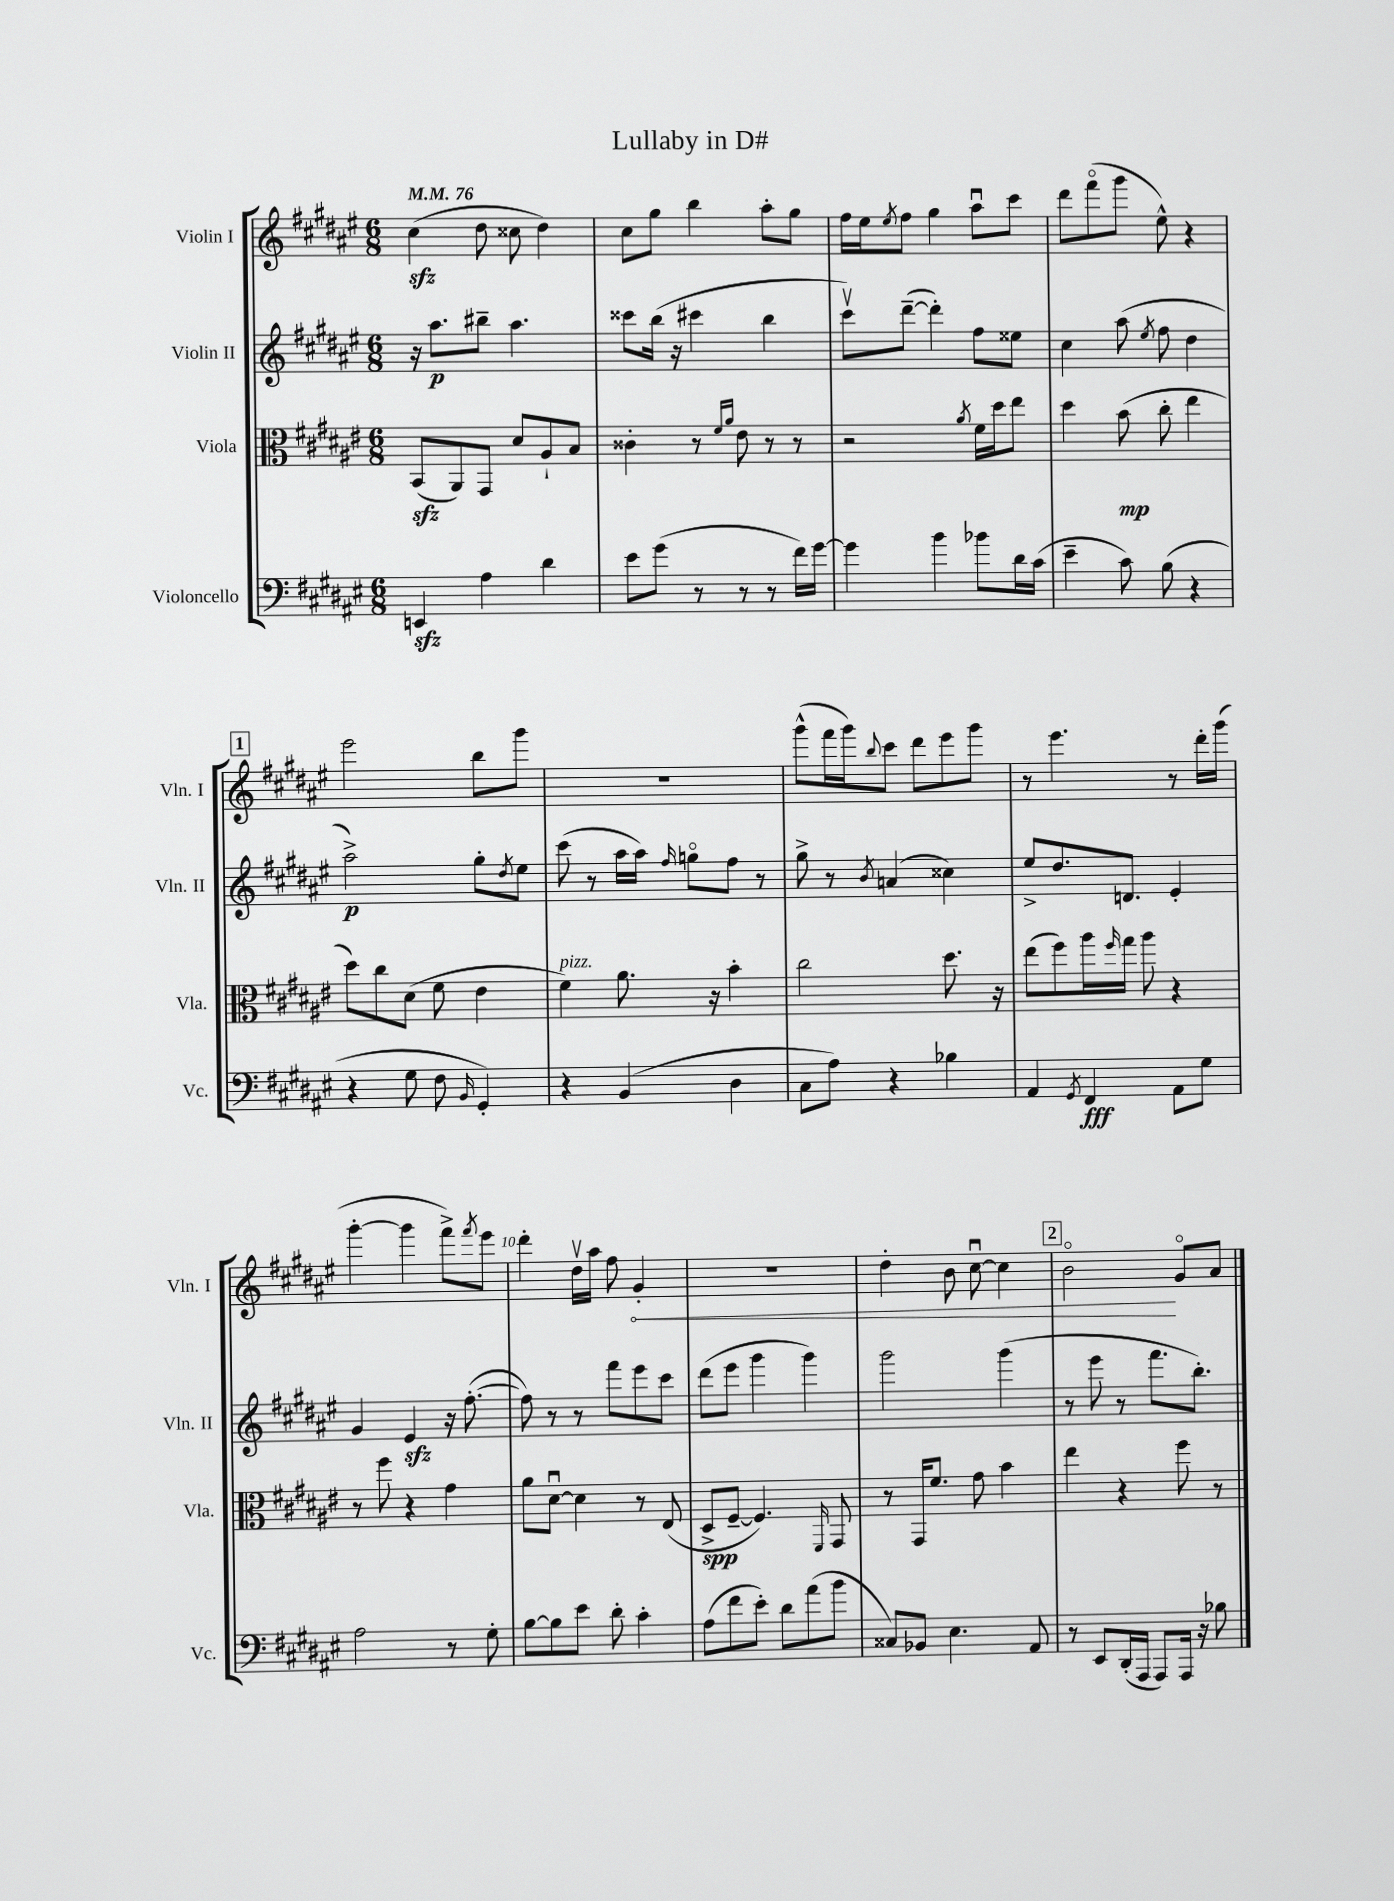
\header { title = "Lullaby in D#" }
<<
\new StaffGroup <<
\new Staff = "s0" \with { instrumentName = "Violin I" shortInstrumentName = "Vln. I" } {
    \clef treble \key fis \major \numericTimeSignature \time 6/8 \tempo 4 = 76
    cis''4\sfz( dis''8 cisis''8 dis''4) |
    cis''8 gis''8 b''4 ais''8-. gis''8 |
    fis''16 eis''16 \acciaccatura { eis''8 } fis''8 gis''4 ais''8\downbow cis'''8 |
    dis'''8 fis'''8\flageolet( gis'''8 eis''8-^) r4 |
    \mark \markup { \box "1" } eis'''2 b''8 gis'''8 |
    R2. |
    gis'''8-^( fis'''16 gis'''16) \appoggiatura { b''8 } cis'''8 dis'''8 eis'''8 gis'''8 |
    r8 eis'''4. r8 dis'''16-. gis'''16( |
    gis'''4~-. gis'''4 fis'''8->) \acciaccatura { fis'''8 } eis'''8 |
    dis'''4-. dis''16\upbow ais''16 fis''8 \once \override Hairpin.circled-tip = ##t gis'4-.\< |
    R2. |
    dis''4-. b'8 cis''8~\downbow cis''4 |
    \mark \markup { \box "2" } b'2\flageolet\! gis'8\flageolet ais'8 \bar "|." |
}
\new Staff = "s1" \with { instrumentName = "Violin II" shortInstrumentName = "Vln. II" } {
    \clef treble \key fis \major \numericTimeSignature \time 6/8
    r16 ais''8.\p bis''8-- ais''4. |
    cisis'''8 b''16( r16 cis'''4 b''4 |
    cis'''8\upbow) dis'''8~--( dis'''4-.) fis''8 eisis''8 |
    cis''4 ais''8( \acciaccatura { eis''8 } fis''8 dis''4 |
    \mark \markup { \box "1" } ais''2->\p) gis''8-. \acciaccatura { dis''8 } eis''8 |
    cis'''8( r8 ais''16 ais''16) \grace { fis''16 } g''8\flageolet fis''8 r8 |
    gis''8-> r8 \acciaccatura { b'8 } a'4( cisis''4) |
    eis''8-> dis''8. d'8. eis'4-. |
    gis'4 eis'4\sfz r16 fis''8.~-.( |
    fis''8) r8 r8 fis'''8 eis'''8 cis'''8 |
    dis'''8( eis'''8 gis'''4 gis'''4) |
    gis'''2 gis'''4( |
    \mark \markup { \box "2" } r8 eis'''8 r8 fis'''8. b''8.-.) \bar "|." |
}
\new Staff = "s2" \with { instrumentName = "Viola" shortInstrumentName = "Vla." } {
    \clef alto \key fis \major \numericTimeSignature \time 6/8
    b,8\sfz( ais,8) gis,8 dis'8 ais8-! b8 |
    cisis'4-. r8 \grace { fis'16 ais'16 } eis'8 r8 r8 |
    r2 \acciaccatura { ais'8 } fis'16 dis''16 eis''8 |
    dis''4 b'8\mp( cis''8-. eis''4 |
    \mark \markup { \box "1" } dis''8) cis''8 dis'8( fis'8 eis'4 |
    fis'4^\markup { \italic "pizz." }) ais'8. r16 b'4-. |
    cis''2 dis''8. r16 |
    eis''8( fis''8) ais''16 \grace { fis''16 } gis''16 ais''8 r4 |
    r8 fis''8 r4 gis'4 |
    ais'8 dis'8~\downbow dis'4 r8 eis8( |
    dis8->\spp fis8~-- fis4.) \grace { fis,16 } gis,8 |
    r8 gis,16 fis'8. gis'8 b'4 |
    \mark \markup { \box "2" } eis''4 r4 fis''8 r8 \bar "|." |
}
\new Staff = "s3" \with { instrumentName = "Violoncello" shortInstrumentName = "Vc." } {
    \clef bass \key fis \major \numericTimeSignature \time 6/8
    e,4\sfz ais4 dis'4 |
    eis'8 gis'8( r8 r8 r8 fis'16) gis'16~ |
    gis'4 b'4 bes'8 dis'16 cis'16( |
    eis'4-- cis'8) b8( r4 |
    \mark \markup { \box "1" } r4 gis8 fis8 \grace { b,16 } gis,4-.) |
    r4 b,4( dis4 |
    cis8 ais8) r4 bes4 |
    ais,4 \acciaccatura { gis,8 } fis,4\fff ais,8 gis8 |
    ais2 r8 gis8-. |
    b8~ b8 eis'8 dis'8-. cis'4-. |
    ais8( fis'8 eis'8-.) dis'8 ais'8( b'8 |
    cisis8) bes,8 eis4. ais,8 |
    \mark \markup { \box "2" } r8 eis,8 dis,16-.( ais,,16 ais,,8) ais,,16 r16 bes8 \bar "|." |
}
>>
>>
\layout { \context { \Score \override BarNumber.break-visibility = ##(#f #t #t) barNumberVisibility = #(every-nth-bar-number-visible 5) } }
